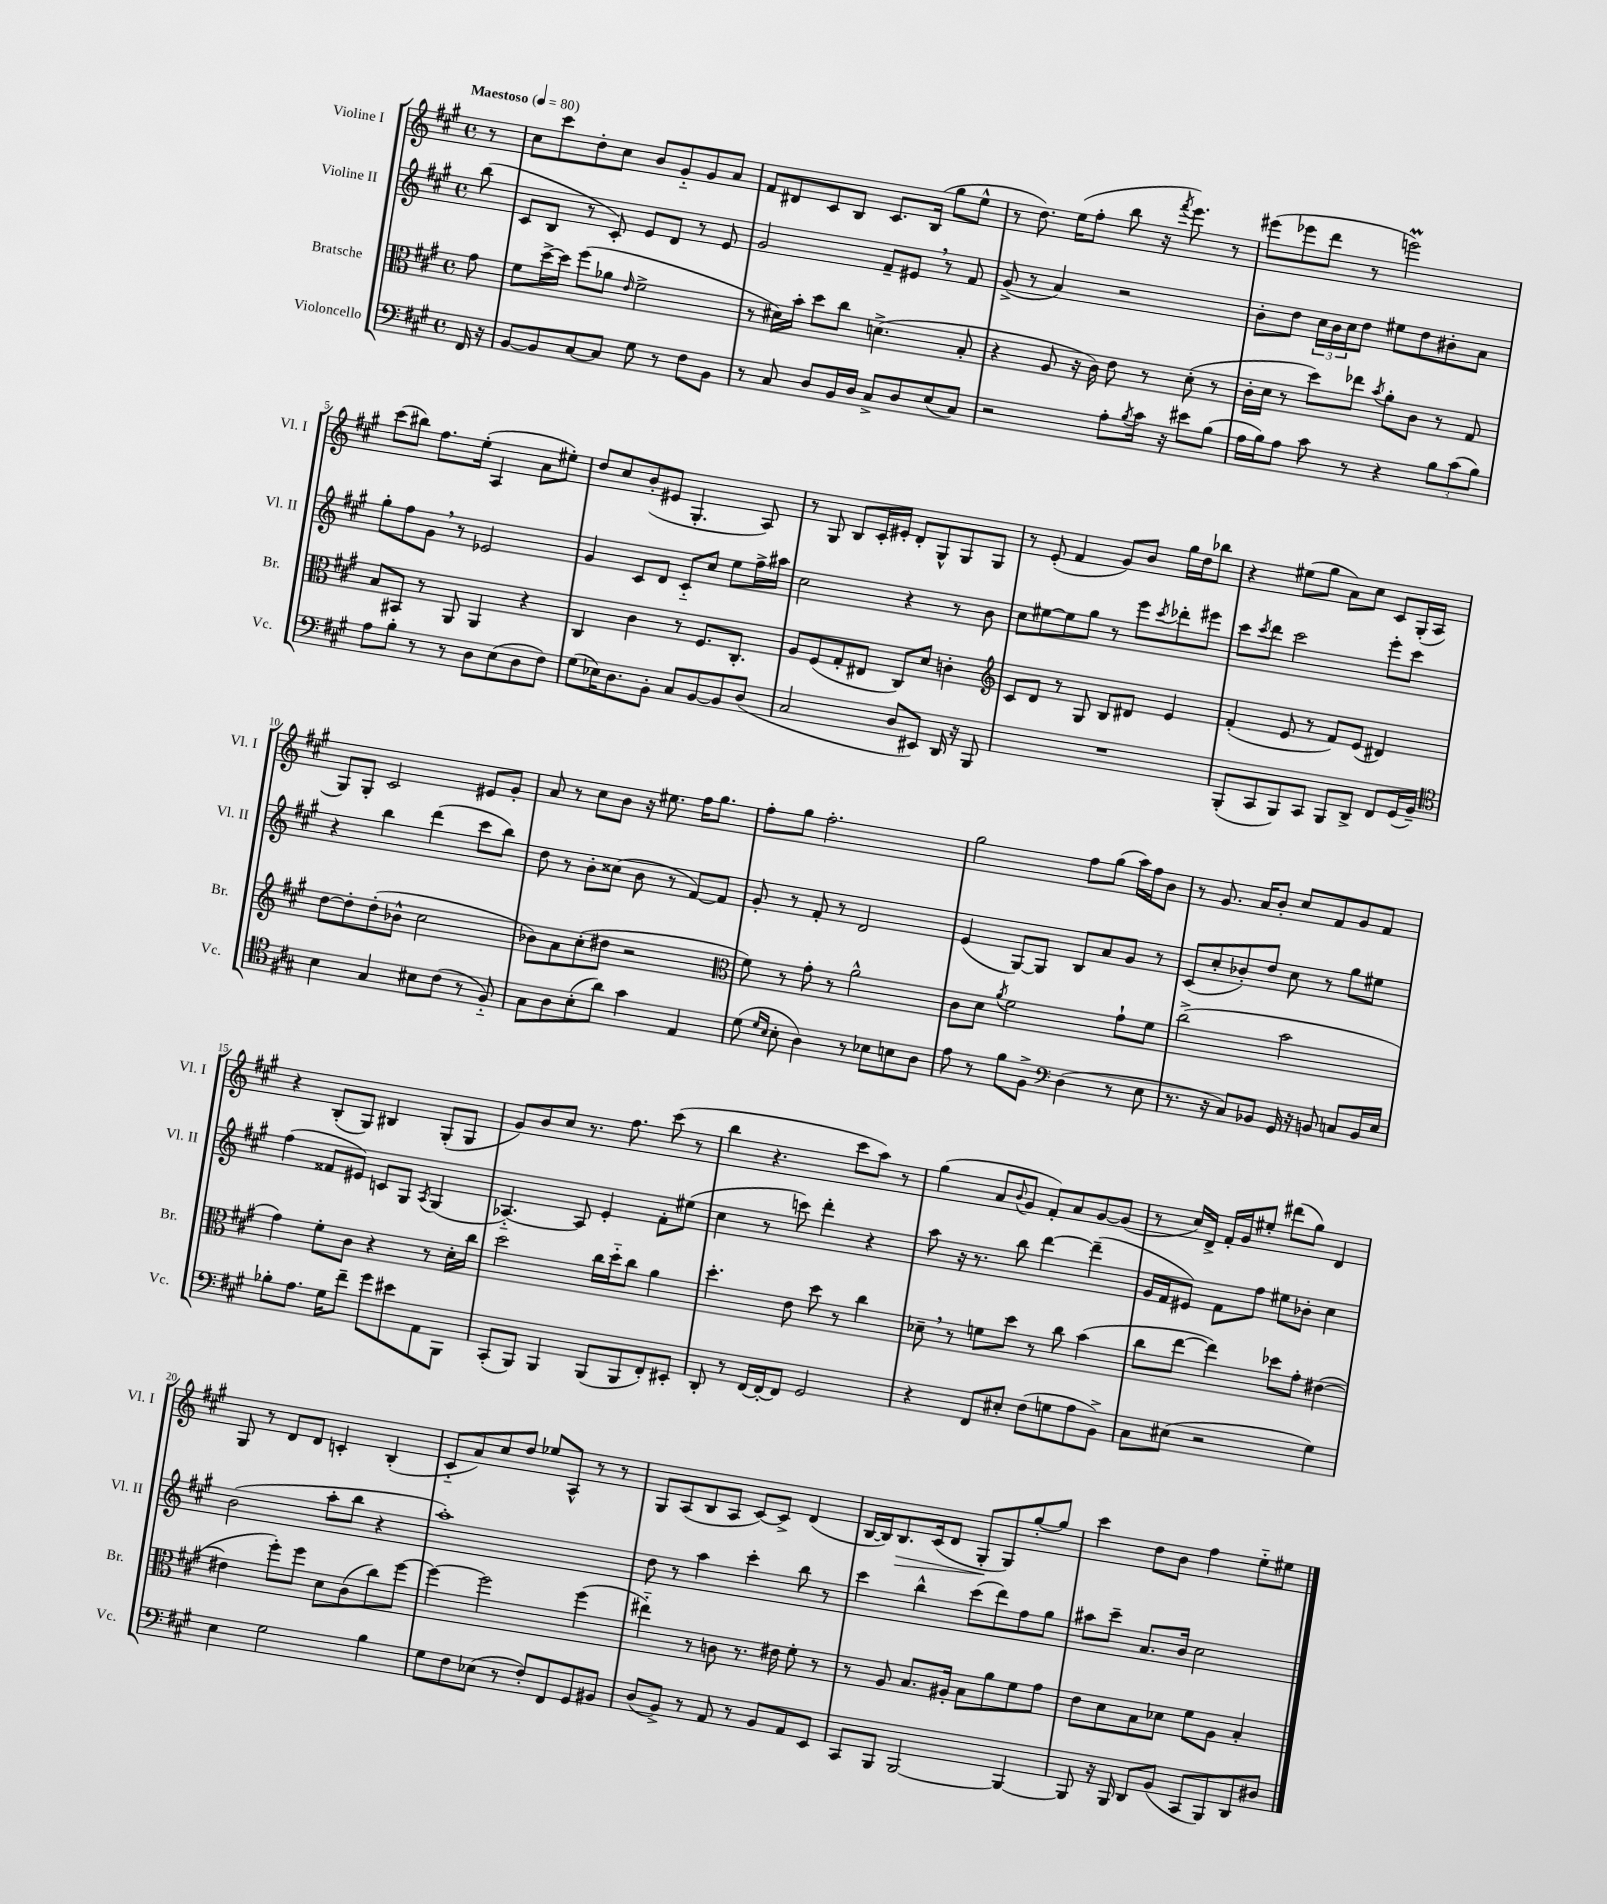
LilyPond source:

<<
\new StaffGroup <<
\new Staff = "s0" \with { instrumentName = "Violine I" shortInstrumentName = "Vl. I" } {
    \clef treble \key a \major \defaultTimeSignature \time 4/4 \partial 8 \tempo "Maestoso" 4 = 80
    r8 |
    cis''8 cis'''8 d''8-. cis''8 b'8 gis'8-_ gis'8 a'8 |
    fis'8 dis'8 cis'8 b8 cis'8. b16( gis''8 e''8-^ |
    r8 d''8.) e''16( fis''8-. b''8 r16 \acciaccatura { fis'''8 } e'''8.) r8 |
    eis'''8( ees'''8 d'''8 r8 e'''2\prall) |
    cis'''8( bis''8) fis''8. e''16-.( a4 a'8 eis''8-.) |
    d''8 cis''8 b'8-.( eis'8 gis4.-. a8) |
    r8 gis8 b8 cis'16-. eis'16-. d'8-. gis8-^ gis8 gis8 |
    r8 e'8-.( fis'4 gis'8) b'8 gis''16 d''16 bes''8 |
    r4 eis''8( gis''8 a'8) cis''8 cis'8 gis16-.( a16 |
    gis8) gis8-. cis'2 eis'8 gis'8-. |
    a'8 r8 cis''8 b'8 r16 eis''8. fis''16 gis''8. |
    fis''8-. gis''8 fis''2.-. |
    gis''2 fis''8 gis''8( a''16) fis''16 b'8 |
    r8 gis'8. a'16 b'8-. cis''8 fis'8 gis'8 fis'8 |
    r4 b8-.( gis8) bis4 gis8-.( gis8 |
    gis'8) b'8 cis''8 r8. fis''8. cis'''8( r8 |
    b''4 r4. cis'''8 a''8) r8 |
    gis''4( a'8 \appoggiatura { b'8 } gis'8 fis'8-.) a'8 gis'8~ gis'8( |
    r8 cis''16) d'16-> fis'16-. gis'16 eis''8-. dis'''8( gis''8) d'4 |
    gis8 r8 d'8 d'8 c'4-. b4-.( |
    cis'8-_ a'8) cis''8 d''8 ees''8 a8-^ r8 r8 |
    gis8 a8( b8 a8 cis'8~) cis'8-> d'4( |
    b16~ b16) b8.\> cis'16( d'8 gis8-.\! gis8) gis''8~-. gis''8 |
    cis'''4 d''8 b'8 fis''4 e''8-_ eis''8 \bar "|." |
}
\new Staff = "s1" \with { instrumentName = "Violine II" shortInstrumentName = "Vl. II" } {
    \clef treble \key a \major \defaultTimeSignature \time 4/4 \partial 8
    b''8( |
    cis'8 b8 r8 cis'8-.) e'8 d'8 r8 e'8 |
    gis'2 fis'8-- eis'8 \breathe r8 fis'8 |
    gis'8->( r8 a'4) r2 |
    b'8-. d''8 \tuplet 3/2 { cis''16 b'16 cis''16 } d''8 eis''8 d''8 bis'8-. a'8 |
    gis''8-. fis''8 gis'8 \breathe r8 ees'2 |
    gis'4 cis'8 d'8 cis'8-_ cis''8 e''8 fis''16-> ais''16 |
    cis''2 r4 r8 b'8 |
    cis''8 eis''8~ eis''8 gis''8 r8 e'''8 \acciaccatura { cis'''8 } des'''8-. eis'''8 |
    cis'''8 \acciaccatura { cis'''8 } d'''8 cis'''2 e'''8-. cis'''8 |
    r4 b''4 d'''4( cis'''8 b''8) |
    d''8 r8 b'8-. cisis''8( b'8 r8 fis'8~) fis'8 |
    gis'8-. r8 fis'8-. r8 d'2 |
    e'4( gis8~) gis8 b8 a'8 gis'8 r8 |
    cis'8( cis''8-. bes'8-.) d''8 cis''8 r8 gis''8 eis''8 |
    fis''4( fisis'8 eis'8) c'8 gis8 \acciaccatura { a8 } gis4( |
    aes4.~-_) aes8 e'4-. fis'8-. eis''8( |
    cis''4 r8 c'''8) d'''4-. r4 |
    a''8 r16 r8. b''8 d'''4~ d'''4--( |
    gis'16 fis'16 eis'8) fis'8 fis''8 eis''8 bes'8-. cis''4 |
    b'2( a''8-. b''8 r4 |
    a''1-.) |
    d''8 r8 a''4 cis'''4-. b''8 r8 |
    cis'''4 b''4-^ cis'''8( d'''8) fis''8 gis''8 |
    ais''8 cis'''8-- a'8. b'16 cis''2 \bar "|." |
}
\new Staff = "s2" \with { instrumentName = "Bratsche" shortInstrumentName = "Br." } {
    \clef alto \key a \major \defaultTimeSignature \time 4/4 \partial 8
    gis'8 |
    fis'8 d''16~-> d''16 fis''8( aes'8 \grace { e'16 } fis'2-> |
    r8 dis'16) b'16-. d''8 cis''8 d'4.->( b8-. |
    r4 a8 r16 cis'16) e'8 r8 d'8-.( r8 |
    cis'16-. d'16 r8 d''8) ees''8 \acciaccatura { b'8 } a'8-. cis'8 r8 gis8 |
    b8 bis,8 r8 a,8 a,4 r4 |
    cis4 cis'4 r8 fis8. cis8.-. |
    a8 fis8( gis8-. eis8 cis8) d'8 c'4-. |
    \clef treble cis'8 d'8 r8 gis8 b8 dis'8 e'4 |
    fis'4-.( e'8 r8 fis'8) e'8( dis'4) |
    d''8~ d''8-. d''8-.( bes'8-^ cis''2 |
    bes'8) a'8 cis''8-.( dis''8 r2 |
    \clef alto fis'8) r8 gis'8-. r8 a'2-^ |
    cis'8 d'8 \acciaccatura { a'8 } fis'2 gis'8-! fis'8 |
    cis''2->( b'2 |
    gis'4) fis'8-. cis'8 r4 r8 d'16-. cis''16 |
    d''2 cis''16 d''16-_ cis''8 a'4 |
    d''4.-. e'8 d''8 r8 cis''4 |
    des'8-- \breathe r8 f'8 d''8 r8 cis''8 b'4( |
    cis''8 e''8~ e''4) des''8 gis'8-. eis'4~( |
    eis'4 fis''8-.) fis''8 d'8 cis'8( cis''8) fis''8~ |
    fis''4~ fis''2 fis''4( |
    eis''4-_) r8 c'8 r8. eis'16 fis'8-. r8 |
    r8 a8 b8. ais16-. b8 a'8 fis'8 gis'8 |
    e'8 d'8 b8 des'8 fis'8 a8 b4-. \bar "|." |
}
\new Staff = "s3" \with { instrumentName = "Violoncello" shortInstrumentName = "Vc." } {
    \clef bass \key a \major \defaultTimeSignature \time 4/4 \partial 8
    fis,16 r16 |
    b,8~ b,8 cis8~ cis8 gis8 r8 fis8 b,8 |
    r8 cis8 d8 b,16 d16 cis8-> d8 e8( cis8) |
    r2 a8-. \acciaccatura { b8 } cis'16 r16 eis'8 b8( |
    a16 b16) a8 cis'8 r8 r4 \tuplet 3/2 { b8 cis'8( b8) } |
    a8 b8-. r8 r8 d8 e8( d8 fis8) |
    gis8( ees16) d8. b,8-. cis8 b,8~ b,8 d8( |
    cis2 d8 eis,8) d,16 r16 b,,8 |
    R1 |
    b,,8-.( cis,8 b,,8) cis,8 b,,8 d,8-> fis,8 gis,16( b,16--) |
    \clef tenor b4 gis4 bis8 cis'8( r8 fis8-_) |
    gis8 a8 b8-.( a'8) gis'4 e4 |
    d'8( \grace { d'16 b16 } b8-. a4) r8 bes8 b8 a8 |
    e'8 r8 fis'8 fis8-> \clef bass d4( r8 e8 |
    r8. r16 cis8) bes,8 gis,16 r16 b,8 c8 b,16 e16 |
    bes8-. a8. gis16 fis'8-- gis'8 eis'8 a,8 b,,8 |
    cis,8-.( b,,8) b,,4 b,,8( b,,8 fis,8-.) eis,8-. |
    d,8-. r8 fis,16~ fis,16~-. fis,8 gis,2 |
    r4 fis,8 eis8-. fis8( g8 a8 b,8->) |
    cis8 eis8( r2 gis4) |
    e4 gis2 b4 |
    gis8 fis8 ees8( r8 fis8-.) fis,8 gis,8 bis,8 |
    d8( b,8->) r8 a,8 r8 b,8 a,8 e,8 |
    cis,8 b,,8 b,,2~ b,,4~ |
    b,,8 r16 b,,16 d,8 b,8( cis,8 b,,8) d,8 dis8 \bar "|." |
}
>>
>>
